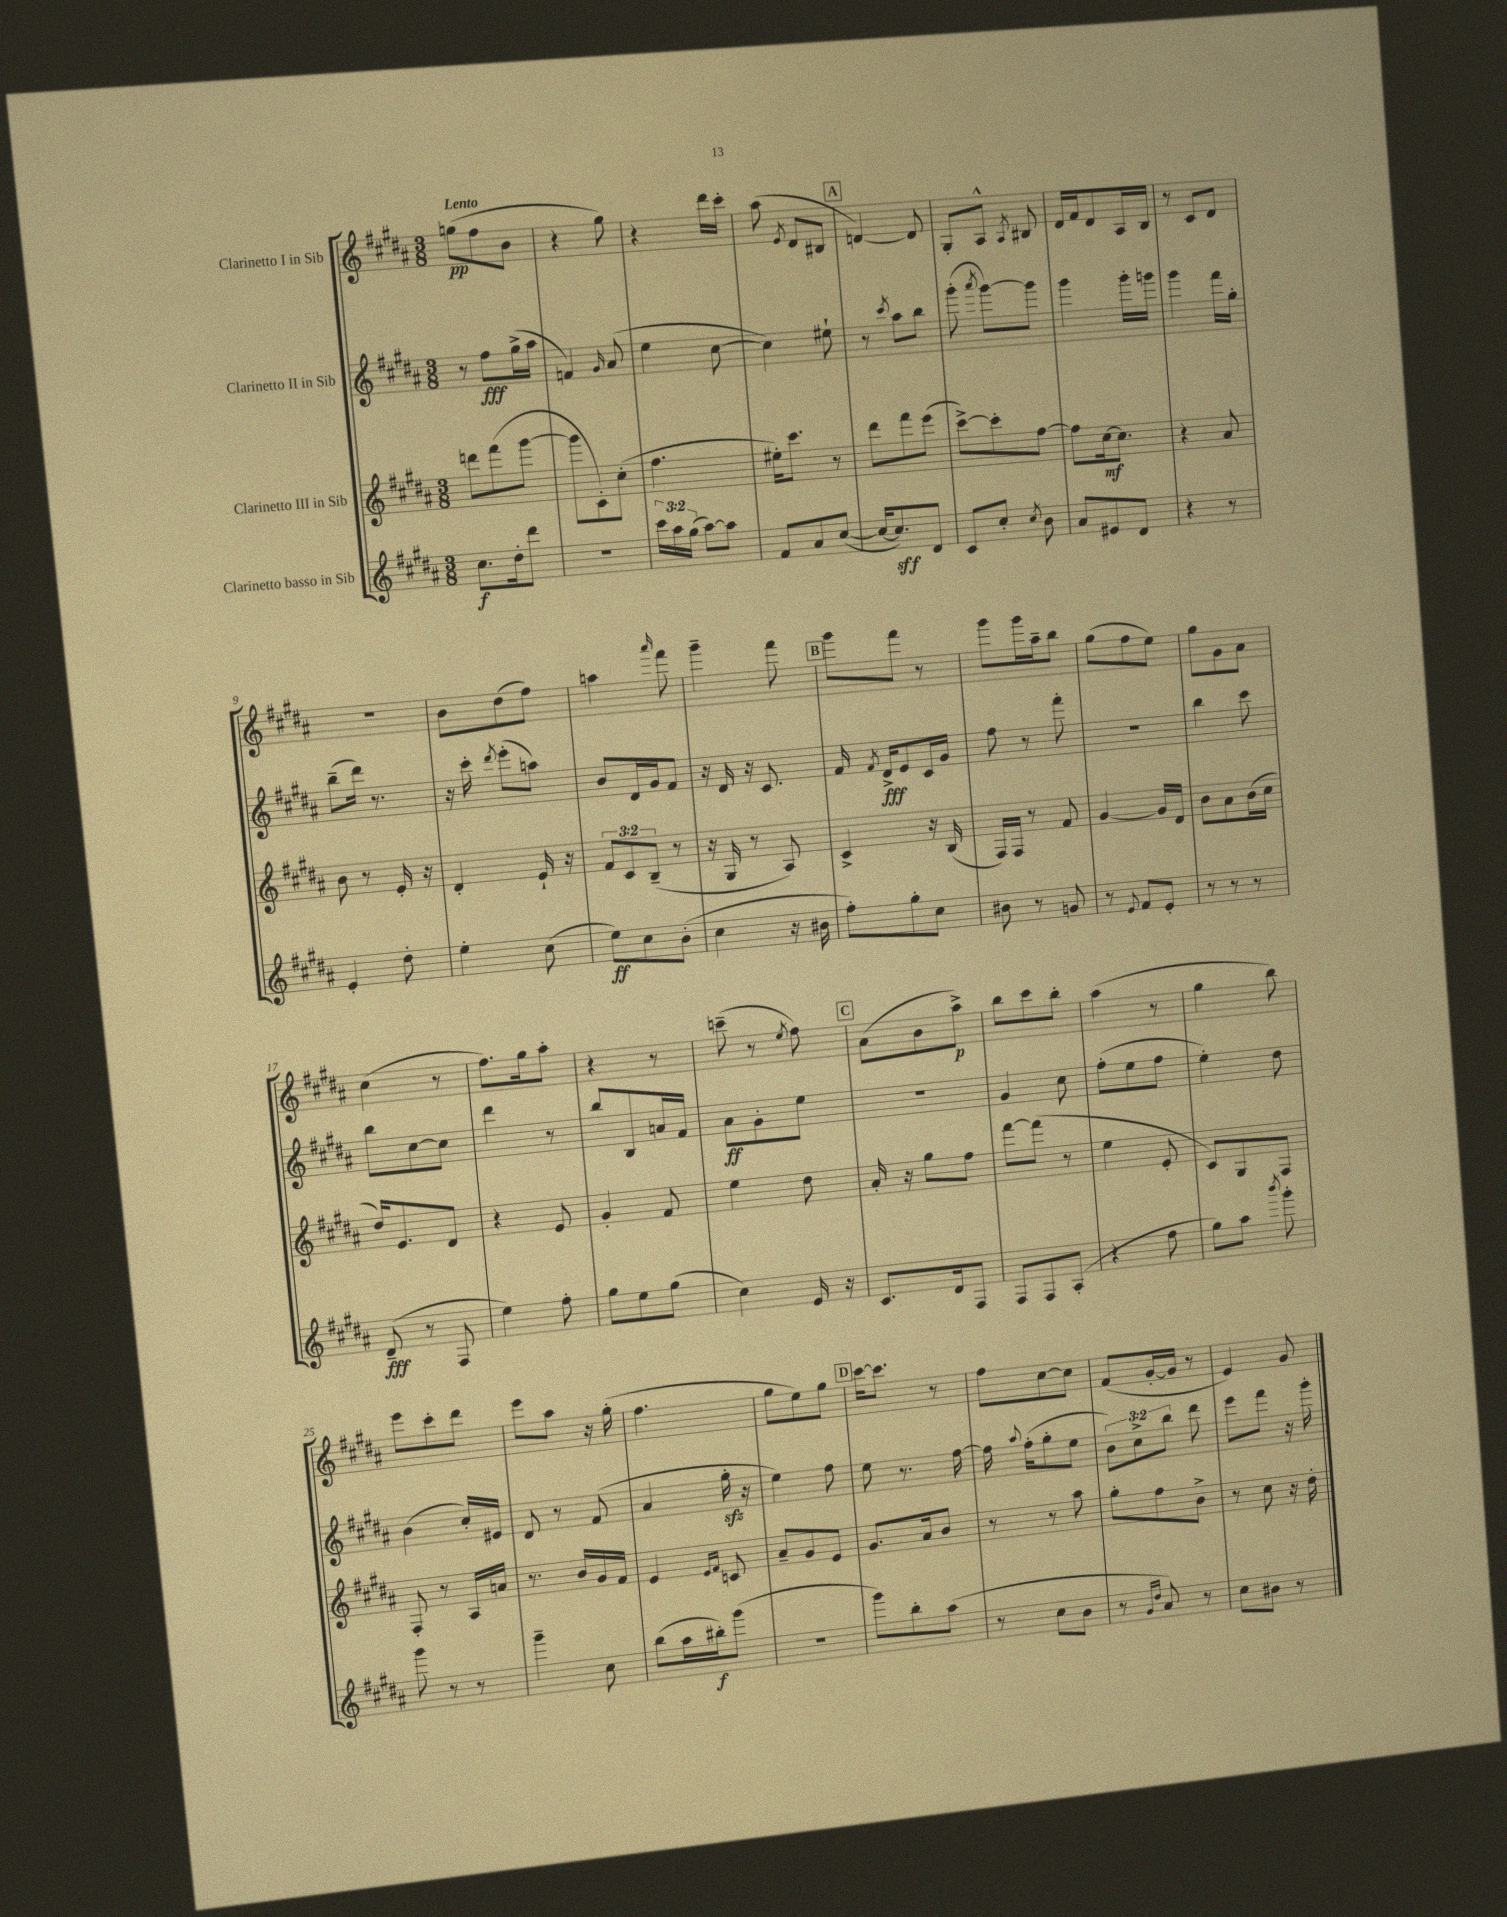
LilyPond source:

<<
\new StaffGroup <<
\new Staff = "s0" \with { instrumentName = "Clarinetto I in Sib" } {
    \clef treble \key b \major \numericTimeSignature \time 3/8 \tempo "Lento"
    \autoBeamOff g''8[\pp( fis''8 b'8] |
    r4 gis''8) |
    r4 dis'''16[ cis'''16]-. |
    ais''8( \acciaccatura { e'8 } dis'8[ bis8] |
    \mark \markup { \box "A" } d'4~) d'8 |
    gis8[-. ais8]-^ \acciaccatura { ais8 } bis8 |
    dis'16[ fis'16 dis'8 ais16 b16] |
    r8 cis'8[ dis'8] |
    R4. |
    b'8[ dis''8( fis''8]) |
    a''4 \grace { ais'''16 } fis'''8 |
    gis'''4-- fis'''8 |
    \mark \markup { \box "B" } gis'''8[ fis'''8] r8 |
    gis'''8[ gis'''16 ais''16-- b''8] |
    gis''8[( fis''8 e''8]) |
    gis''8[ gis'8 ais'8] |
    cis''4( r8 |
    fis''8.[) gis''16 ais''8]-. |
    r4 r8 |
    c'''8--( r8 \acciaccatura { e''8 } fis''8) |
    \mark \markup { \box "C" } ais'8[( b'8 ais''8]->\p) |
    b''8[ cis'''8 b''8]-. |
    ais''4( r8 |
    gis''4 b''8) |
    e'''8[ cis'''8-. dis'''8] |
    e'''8[ ais''8] r16 gis''16-.( |
    fis''4. |
    gis''8[ e''8) gis''8] |
    \mark \markup { \box "D" } cis'''16[~ cis'''8.] r8 |
    fis''8[ cis''8~ cis''8] |
    fis'8[( gis'16~-. gis'16] r8 |
    e'4) gis'8 \bar "|." |
}
\new Staff = "s1" \with { instrumentName = "Clarinetto II in Sib" } {
    \clef treble \key b \major \numericTimeSignature \time 3/8 \override Staff.TupletNumber.text = #tuplet-number::calc-fraction-text
    \autoBeamOff r8 fis''8[\fff gis''16->( ais''16] |
    f'4) \grace { gis'16 } ais'8( |
    e''4 cis''8~ |
    cis''4) eis''8-! |
    \mark \markup { \box "A" } r8 \acciaccatura { cis'''8 } ais''8[ b''8] |
    gis'''8-.( \acciaccatura { ais'''8 } gis'''8[~) gis'''8] |
    gis'''4 gis'''16[-. g'''16] |
    gis'''4 fis'''16[ gis''16]-. |
    b''8[--( dis'''16]) r8. |
    r16 cis'''16-. \acciaccatura { dis'''8 } e'''8[-.( a''8]) |
    b'8[ dis'16 gis'16 fis'8] |
    r16 dis'16 r16 cis'8. |
    \mark \markup { \box "B" } fis'16 \acciaccatura { fis'8 } dis'16[->\fff e'8 cis'16 gis'16] |
    fis''8 r8 fis'''8-. |
    R4. |
    b''4 cis'''8 |
    b''8[ cis''8~ cis''8] |
    dis'''4 r8 |
    b''8[ b8 a'16 fis'16] |
    ais'8[\ff gis'8-. e''8] |
    \mark \markup { \box "C" } R4. |
    gis'4 cis''8 |
    fis''8[-.( e''8 fis''8] |
    e''4-.) dis''8 |
    b'4( cis''16[-.) eis'16] |
    dis'8 r8 fis'8( |
    ais'4 gis''16-.\sfz r16 |
    e''4) fis''8 |
    \mark \markup { \box "D" } e''8 r8. fis''16~ |
    fis''16 \appoggiatura { ais''8 } fis''16[-.( gis''8-. e''8] |
    \tuplet 3/2 { b'8[) cis''8-> b''8] } dis'''8 |
    e'''8[ fis'''8] r16 gis'''16-. \bar "|." |
}
\new Staff = "s2" \with { instrumentName = "Clarinetto III in Sib" } {
    \clef treble \key b \major \numericTimeSignature \time 3/8 \override Staff.TupletNumber.text = #tuplet-number::calc-fraction-text
    \autoBeamOff d'''8[ fis'''8( gis'''8]~ |
    gis'''8[ cis'8-.) cis''8]-.( |
    fis''4. |
    eis''16[-.) cis'''8.] r8 |
    \mark \markup { \box "A" } dis'''8[ fis'''8 e'''8]( |
    cis'''8[~->) cis'''8-. fis''8]~ |
    fis''8[ cis''16~\mf cis''8.] |
    r4 ais'8 |
    b'8 r8 e'16-. r16 |
    dis'4-. e'16-! r16 |
    \tuplet 3/2 { fis'8[ cis'8 b8]--( } r8 |
    r16 gis16 r8 ais8) |
    \mark \markup { \box "B" } cis'4-> r16 b16( |
    fis16[) fis16] r8 fis'8 |
    gis'4~ gis'16[ dis'16] |
    b'8[ ais'8 b'16( cis''16] |
    dis''16[) e'8. dis'8] |
    r4 e'8 |
    gis'4-. fis'8 |
    e''4 dis''8 |
    \mark \markup { \box "C" } ais'16-. r16 gis''8[ fis''8] |
    fis'''8[~ fis'''8]( r8 |
    e''4 e'8-. |
    cis'8[) gis8 fis8] |
    fis8-. r8 ais16[ a'16] |
    r8. b'16[ gis'16 fis'16] |
    e'4 \grace { e'16[ fis'16] } c'8 |
    ais'8[-- gis'8 e'8] |
    \mark \markup { \box "D" } gis'8.[ ais'16 b'8] |
    r8 r8 ais''8 |
    gis''8[-. fis''8 b'8]-> |
    r8 cis''8 r16 dis''16-. \bar "|." |
}
\new Staff = "s3" \with { instrumentName = "Clarinetto basso in Sib" } {
    \clef treble \key b \major \numericTimeSignature \time 3/8 \override Staff.TupletNumber.text = #tuplet-number::calc-fraction-text
    \autoBeamOff cis''8.[\f dis''16-. dis'''8] |
    R4. |
    \tuplet 3/2 { cis'''16[ ais''16 gis''16]( } ais''8[~) ais''8] |
    fis'8[ ais'8 cis''8]~( |
    \mark \markup { \box "A" } cis''16[~ cis''8.\sff) dis'8] |
    cis'8[ cis''8]-. \acciaccatura { cis''8 } b'8 |
    ais'8[ eis'8 dis'8] |
    r4 r8 |
    e'4-. dis''8-. |
    e''4-. cis''8( |
    e''8[\ff) cis''8 b'8]-.( |
    cis''4 r16 bis'16 |
    \mark \markup { \box "B" } fis''8[-.) gis''8-. cis''8] |
    bis'8 r8 g'8 |
    r8 \appoggiatura { e'8 } fis'8[ e'8]-. |
    r8 r8 r8 |
    dis'8--\fff( r8 fis8 |
    e''4) fis''8-. |
    gis''8[ e''8 gis''8]( |
    cis''4) e'16 r16 |
    \mark \markup { \box "C" } cis'8.[ dis'16 fis8] |
    fis8[ fis8 ais8]-.( |
    r4 fis''8 |
    gis''8[) ais''8] \acciaccatura { b'''8 } gis'''8-. |
    gis'''8 r8 r8 |
    gis'''4-- cis''8 |
    b''8[( ais''16 bis''16-.\f) gis'''8]( |
    r4. |
    \mark \markup { \box "D" } gis'''8[) b''8-. ais''8]( |
    r8 cis''8[ b'8] |
    r8 \grace { gis'16[ dis''16] } ais'8) r8 |
    cis''8[ bis'8] r8 \bar "|." |
}
>>
>>
